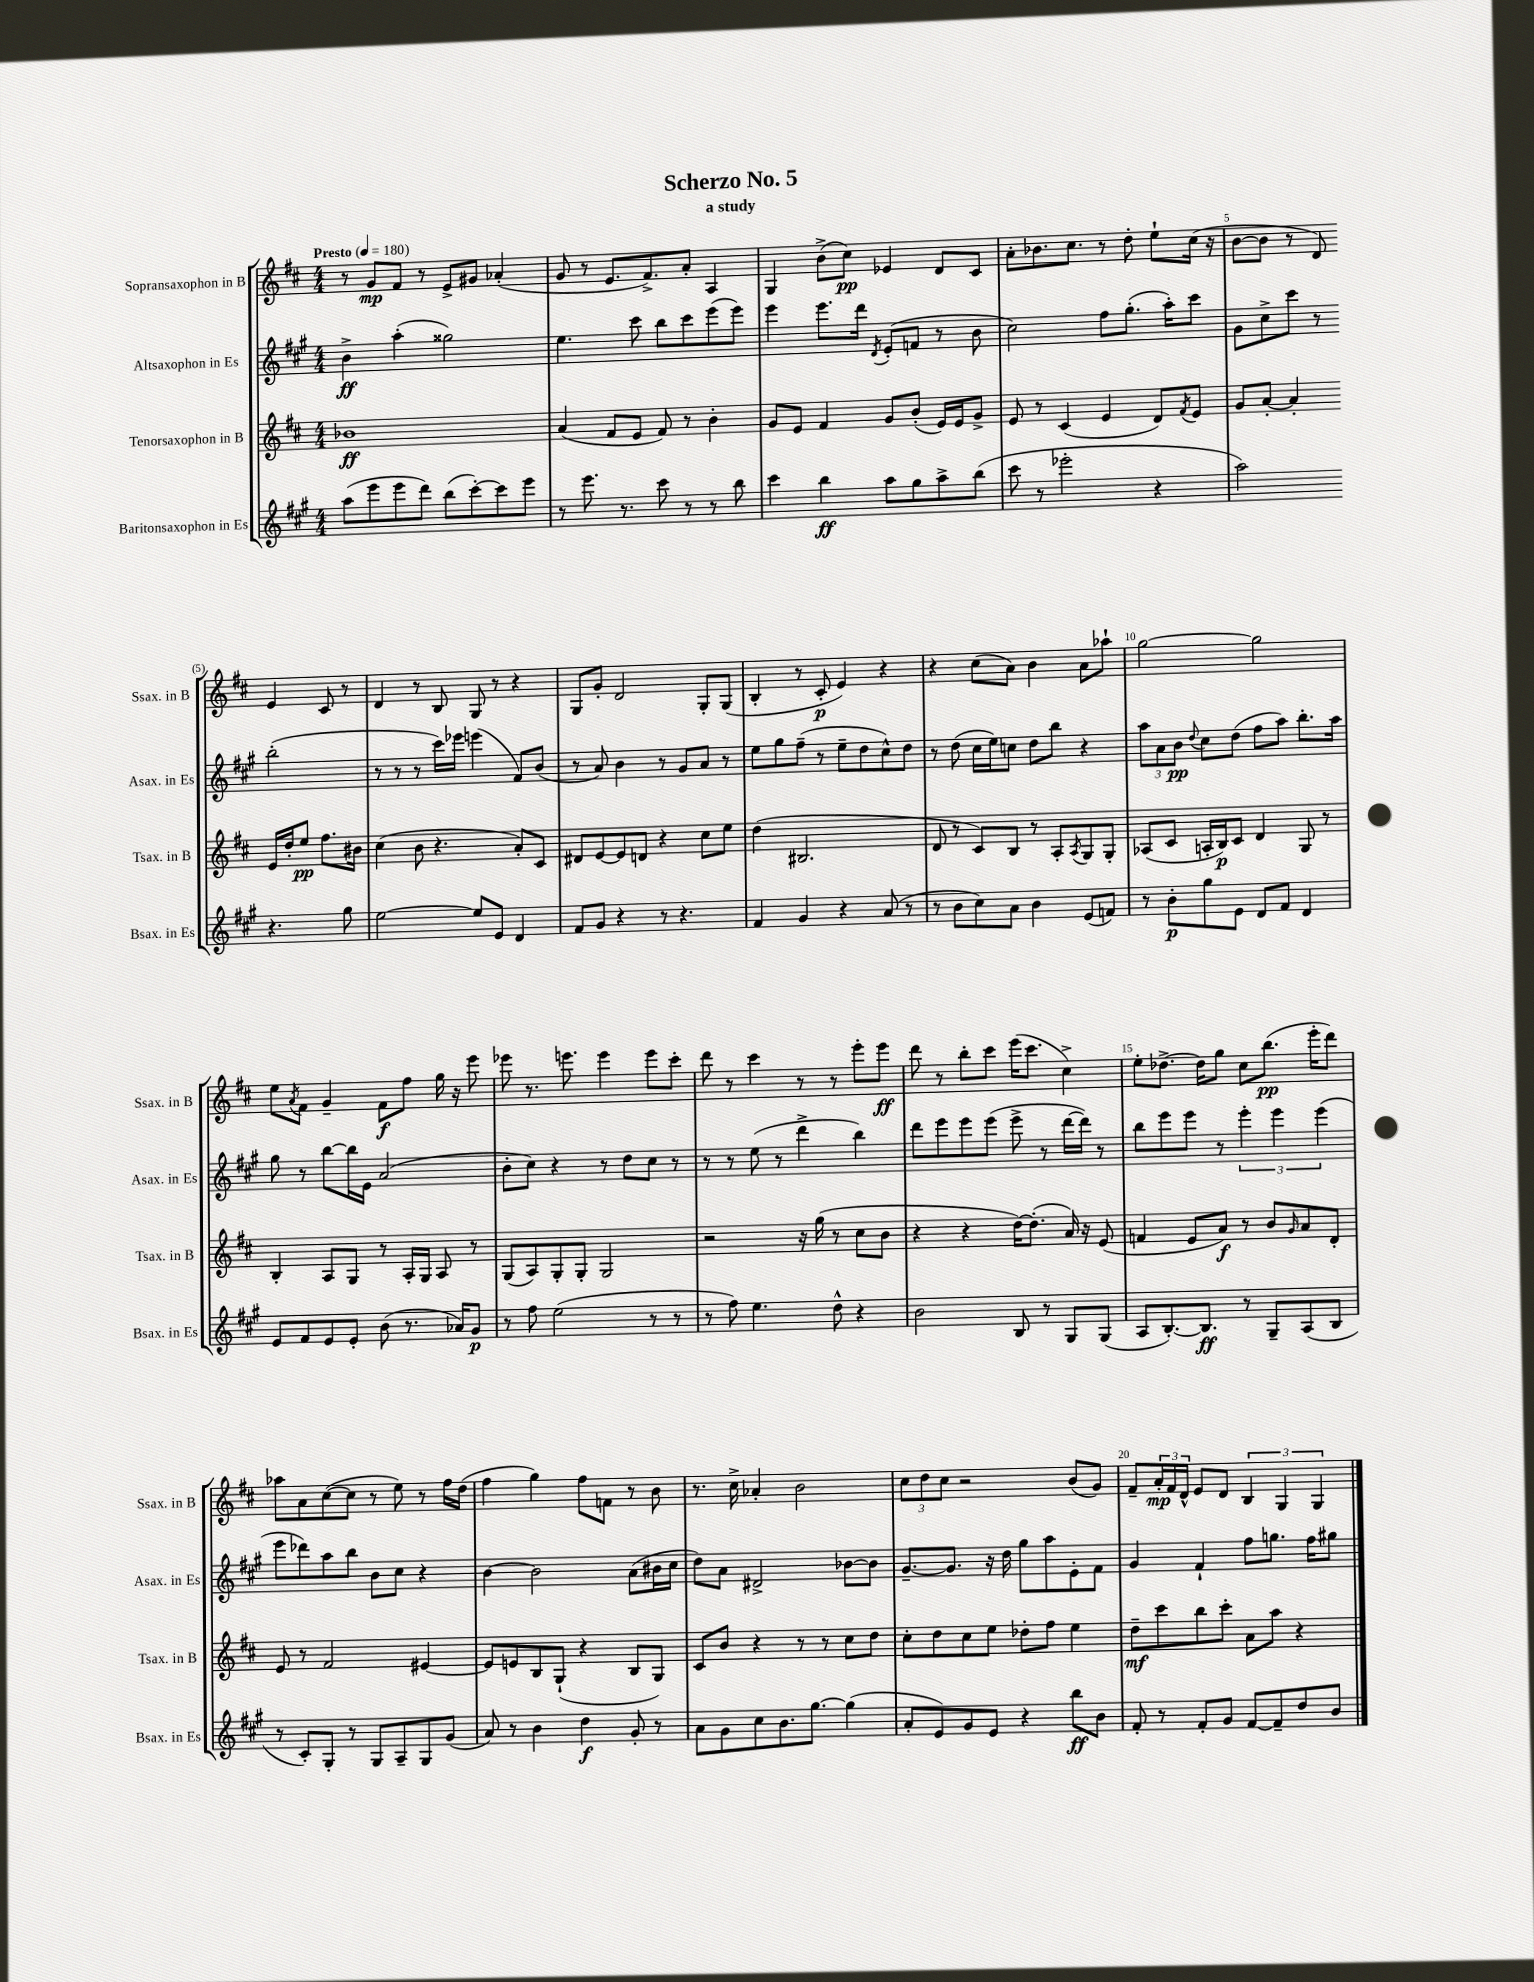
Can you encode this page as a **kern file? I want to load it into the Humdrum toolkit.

**kern	**dynam	**kern	**dynam	**kern	**dynam	**kern	**dynam
*part4	*part4	*part3	*part3	*part2	*part2	*part1	*part1
*staff4	*staff4	*staff3	*staff3	*staff2	*staff2	*staff1	*staff1
*I"Baritonsaxophon in Es	*	*I"Tenorsaxophon in B	*	*I"Altsaxophon in Es	*	*I"Sopransaxophon in B	*
*I'Bsax. in Es	*	*I'Tsax. in B	*	*I'Asax. in Es	*	*I'Ssax. in B	*
*clefG2	*	*clefG2	*	*clefG2	*	*clefG2	*
*k[f#c#g#]	*	*k[f#c#]	*	*k[f#c#g#]	*	*k[f#c#]	*
*M4/4	*	*M4/4	*	*M4/4	*	*M4/4	*
*MM180	*	*MM180	*	*MM180	*	*MM180	*
=1	=1	=1	=1	=1	=1	=1	=1
!	!	!	!	!	!	!LO:TX:a:B:t=Presto	!
(8aa\L	.	1b-X	ff	4b^\	ff	8r	.
8eee\	.	.	.	.	.	8g/L	mp
8eee\	.	.	.	(4aa'\	.	8f#/J	.
8ddd\J)	.	.	.	.	.	8r	.
(8bb\L	.	.	.	2gg##X\)	.	8e^/L	.
[8ccc#'\)	.	.	.	.	.	8g#X/J	.
8ccc#\]	.	.	.	.	.	(4a-X'/	.
8eee\J	.	.	.	.	.	.	.
=2	=2	=2	=2	=2	=2	=2	=2
8r	.	(4a/	.	4.ee\	.	8g/	.
8.eee\	.	.	.	.	.	8r	.
.	.	8f#/L	.	.	.	8.e/L	.
8.r	.	.	.	.	.	.	.
.	.	8e/J	.	8ccc#\	.	.	.
.	.	.	.	.	.	8.f#^/)	.
8ccc#\	.	8f#/)	.	8bb\L	.	.	.
8r	.	8r	.	8ccc#\	.	8a'/J	.
8r	.	4b'\	.	(8eee\	.	4A/	.
8bb\	.	.	.	8eee\J)	.	.	.
=3	=3	=3	=3	=3	=3	=3	=3
4ccc#\	.	8g/L	.	4eee\	.	4G/	.
.	.	8e/J	.	.	.	.	.
4bb\	ff	4f#/	.	8.eee\L	.	(8b^\L	.
.	.	.	.	.	.	8cc#\J)	pp
.	.	.	.	16ddd\Jk	.	.	.
.	.	.	.	8qd/	.	.	.
8aa\L	.	8g/L	.	(8e'/L	.	4e-X/	.
8gg#\	.	(8b'/J	.	8fn/J	.	.	.
8aa^\	.	16e/LL)	.	8r	.	8d/L	.
.	.	16e/J	.	.	.	.	.
(8bb\J	.	8g^/J	.	8b\	.	8c#/J	.
=4	=4	=4	=4	=4	=4	=4	=4
8ccc#\	.	8e/	.	2cc#\)	.	8a'\L	.
8r	.	8r	.	.	.	8.b-X\	.
2eee-X'\	.	(4c#/	.	.	.	.	.
.	.	.	.	.	.	8.cc#\J	.
.	.	4e/	.	8ff#\L	.	8r	.
.	.	.	.	(8.gg#'\J	.	8dd'\	.
4r	.	8d/L)	.	.	.	8ee`\L	.
.	.	.	.	16aa'\KL)	.	.	.
.	.	8qf#/	.	.	.	.	.
.	.	8e/J	.	8ccc#\J	.	(16cc#\Jk	.
.	.	.	.	.	.	16r	.
=5	=5	=5	=5	=5	=5	=5	=5
2aa\)	.	8g/L	.	8g#\L	.	[8b\L	.
.	.	[8a'/J	.	8cc#^\	.	8b\J]	.
.	.	4a'/]	.	8ccc#\J	.	8r	.
.	.	.	.	8r	.	8d/)	.
4.r	.	16e/LL	.	(2bb'\	.	4e/	.
.	.	16dd'/J	.	.	.	.	.
.	.	8ee/J	pp	.	.	.	.
.	.	8.ff#\L	.	.	.	8c#/	.
8gg#\	.	.	.	.	.	8r	.
.	.	16b#X\Jk	.	.	.	.	.
!!LO:LB:g=z
=6	=6	=6	=6	=6	=6	=6	=6
[2ee\	.	(4cc#\	.	8r	.	4d/	.
.	.	.	.	8r	.	.	.
.	.	8b\	.	8r	.	8r	.
.	.	4.r	.	16ccc#\LL)	.	8B/	.
.	.	.	.	16eee-X\JJ	.	.	.
8ee/L]	.	.	.	(4eeen\	.	8G/	.
8e/J	.	.	.	.	.	8r	.
4d/	.	8a'/L)	.	8f#/L)	.	4r	.
.	.	8c#/J	.	(8b/J	.	.	.
=7	=7	=7	=7	=7	=7	=7	=7
8f#/L	.	8d#X/L	.	8r	.	8G/L	.
8g#/J	.	[8e/	.	8a/)	.	8g'/J	.
4r	.	8e/]	.	4b\	.	2d/	.
.	.	8dn/J	.	.	.	.	.
8r	.	4r	.	8r	.	.	.
4.r	.	.	.	8g#/L	.	.	.
.	.	8cc#\L	.	8a/J	.	8G'/L	.
.	.	8ee\J	.	8r	.	(8G/J	.
=8	=8	=8	=8	=8	=8	=8	=8
4f#/	.	(4dd\	.	8ee\L	.	4B'/	.
.	.	.	.	8gg#\	.	.	.
4g#/	.	2.B#X/	.	(8ff#~\J	.	8r	.
.	.	.	.	8r	.	8c#'/	p
4r	.	.	.	8ee~\L	.	4e/)	.
.	.	.	.	8dd\	.	.	.
(8a/	.	.	.	8cc#^^\)	.	4r	.
8r	.	.	.	8dd\J	.	.	.
=9	=9	=9	=9	=9	=9	=9	=9
8r	.	8d/	.	8r	.	4r	.
8b\L	.	8r	.	(8dd\	.	.	.
8cc#\)	.	8c#/L)	.	16cc#\LL	.	(8cc#\L	.
.	.	.	.	16ee\J)	.	.	.
8a\J	.	8B/J	.	8ccn\J	.	8a\J)	.
4b\	.	8r	.	8dd\L	.	4b\	.
.	.	8A'/L	.	8bb\J	.	.	.
.	.	8qA/	.	.	.	.	.
(8e/L	.	8G/	.	4r	.	8a\L	.
8fn/J)	.	8G'/J	.	.	.	8aa-X`\J	.
=10	=10	=10	=10	=10	=10	=10	=10
8r	.	(8A-X/L	.	12aa\L	.	[2gg\	.
.	.	.	.	12a\	.	.	.
8b'\L	p	8c#/J	.	.	.	.	.
.	.	.	.	12b\J	pp	.	.
.	.	.	.	8qqdd/	.	.	.
8gg#\	.	16An'/LL	.	8cc#\L	.	.	.
.	.	16B/J)	p	.	.	.	.
8e\J	.	8c#/J	.	(8dd\J	.	.	.
8d/L	.	4d/	.	8ff#\L	.	2gg\]	.
8f#/J	.	.	.	8aa\J)	.	.	.
4d/	.	8G/	.	8.bb'\L	.	.	.
.	.	8r	.	.	.	.	.
.	.	.	.	16aa\Jk	.	.	.
!!LO:LB:g=z
=11	=11	=11	=11	=11	=11	=11	=11
8e/L	.	4B'/	.	8gg#\	.	8ee\L	.
.	.	.	.	.	.	8qa/	.
8f#/	.	.	.	8r	.	8f#\J	.
8e/	.	8A/L	.	[8bb\L	.	4g~/	.
8e'/J	.	8G/J	.	16bb\L]	.	.	.
.	.	.	.	16e\JJ	.	.	.
(8b\	.	8r	.	(2a/	.	8f#\L	f
8.r	.	16A'/LL	.	.	.	8ff#\J	.
.	.	16G/JJ	.	.	.	.	.
.	.	8A/	.	.	.	16gg\	.
16a-X/KL)	.	.	.	.	.	16r	.
8g#/J	p	8r	.	.	.	8eee\	.
=12	=12	=12	=12	=12	=12	=12	=12
8r	.	(8G/L	.	8b'\L	.	8eee-X\	.
8ff#\	.	8A/)	.	8cc#\J)	.	8.r	.
(2ee\	.	8G'/	.	4r	.	.	.
.	.	.	.	.	.	8.eeen\	.
.	.	8G'/J	.	.	.	.	.
.	.	2G/	.	8r	.	4eee\	.
.	.	.	.	8dd\L	.	.	.
8r	.	.	.	8cc#\J	.	8eee\L	.
8r	.	.	.	8r	.	8ccc#'\J	.
=13	=13	=13	=13	=13	=13	=13	=13
8r	.	2r	.	8r	.	8ddd\	.
8ff#\)	.	.	.	8r	.	8r	.
4.ee\	.	.	.	(8ee\	.	4ccc#\	.
.	.	.	.	8r	.	.	.
.	.	16r	.	4ddd^\	.	8r	.
.	.	(16gg\	.	.	.	.	.
8dd^^\	.	8r	.	.	.	8r	.
4r	.	8cc#\L	.	4bb\)	.	8eee'\L	.
.	.	8b\J	.	.	.	8eee\J	ff
=14	=14	=14	=14	=14	=14	=14	=14
2b\	.	4r	.	8ddd\L	.	8ddd\	.
.	.	.	.	8eee\	.	8r	.
.	.	4r	.	8eee\	.	8bb'\L	.
.	.	.	.	(8eee\J	.	8ccc#\J	.
8B/	.	[16dd\KL)	.	8eee^\	.	(16eee\KL	.
.	.	(8.dd'\J]	.	.	.	8.ccc#\J	.
8r	.	.	.	8r	.	.	.
8G#/L	.	16a/)	.	[16ddd\LL	.	4cc#^\)	.
.	.	16r	.	16ddd\JJ])	.	.	.
(8G#/J	.	(8e/	.	8r	.	.	.
=15	=15	=15	=15	=15	=15	=15	=15
8A/L	.	4fn/	.	8bb\L	.	8ee'\L	.
[8.B'/)	.	.	.	8eee\	.	[8.dd-X^\J	.
.	.	8e/L	.	8eee\J	.	.	.
8.B/J]	ff	.	.	.	.	16dd-\KL]	.
.	.	8a/J)	f	8r	.	8gg\J	.
8r	.	8r	.	6eee'\	.	8cc#\L	.
8G#~/L	.	8b/L	.	.	.	(8.bb\J	pp
.	.	.	.	6eee\	.	.	.
.	.	16qqg/	.	.	.	.	.
(8A/	.	8a/	.	.	.	.	.
.	.	.	.	.	.	16eee'\KL	.
.	.	.	.	(6eee\	.	.	.
8B/J	.	8d'/J	.	.	.	8ddd\J)	.
!!LO:LB:g=z
=16	=16	=16	=16	=16	=16	=16	=16
8r	.	8e/	.	8eee\L	.	8aa-X\L	.
8c#'/L)	.	8r	.	8ddd-X\)	.	8a\	.
8G#'/J	.	2f#/	.	8aa\	.	([8cc#\	.
8r	.	.	.	8bb\J	.	8cc#\J]	.
8G#/L	.	.	.	8b\L	.	8r	.
8A~/	.	.	.	8cc#\J	.	8ee\)	.
8G#/	.	[4e#X/	.	4r	.	8r	.
(8g#/J	.	.	.	.	.	16ff#\LL	.
.	.	.	.	.	.	(16dd\JJ	.
=17	=17	=17	=17	=17	=17	=17	=17
8a/)	.	8e#/L]	.	[4b\	.	4ff#\	.
8r	.	8en/	.	.	.	.	.
4b\	.	8B/	.	2b\]	.	4gg\)	.
.	.	(8G`/J	.	.	.	.	.
4dd\	f	4r	.	.	.	8ff#\L	.
.	.	.	.	.	.	8fn\J	.
8g#'/	.	8B/L	.	(8a\L	.	8r	.
8r	.	8G/J)	.	16b#X\L	.	8b\	.
.	.	.	.	16cc#\JJ	.	.	.
=18	=18	=18	=18	=18	=18	=18	=18
8a\L	.	8c#/L	.	8dd\L)	.	8.r	.
8g#\	.	8b/J	.	8a\J	.	.	.
.	.	.	.	.	.	16cc#^\	.
8cc#\	.	4r	.	2d#X^/	.	4a-X'/	.
8.b\	.	.	.	.	.	.	.
.	.	8r	.	.	.	2b\	.
[8.gg#\J	.	.	.	.	.	.	.
.	.	8r	.	.	.	.	.
(4gg#\]	.	8cc#\L	.	[8b-X\L	.	.	.
.	.	8dd\J	.	8b-\J]	.	.	.
=19	=19	=19	=19	=19	=19	=19	=19
8a'/L	.	8cc#'\L	.	[8.g#~/L	.	12cc#\L	.
.	.	.	.	.	.	12dd\	.
8e/)	.	8dd\	.	.	.	.	.
.	.	.	.	.	.	12cc#\J	.
.	.	.	.	8.g#/J]	.	.	.
8g#/	.	8cc#\	.	.	.	2r	.
8e/J	.	8ee\J	.	16r	.	.	.
.	.	.	.	16dd\	.	.	.
4r	.	8dd-X'\L	.	8gg#\L	.	.	.
.	.	8ff#\J	.	8aa\	.	.	.
8bb\L	ff	4ee\	.	8e'\	.	(8b/L	.
8b\J	.	.	.	8f#\J	.	8g/J)	.
=20	=20	=20	=20	=20	=20	=20	=20
8f#'/	.	8dd~\L	mf	4g#/	.	8f#~/L	.
8r	.	8ccc#\	.	.	.	24a'/L	mp
.	.	.	.	.	.	24f#/	.
.	.	.	.	.	.	24d^^/JJ	.
8f#'/L	.	8bb\	.	4f#`/	.	8e/L	.
8g#/J	.	8ccc#'\J	.	.	.	8d/J	.
[8f#/L	.	8a\L	.	8ff#\L	.	6B/	.
8f#~/]	.	8aa\J	.	8.ggn\J	.	.	.
.	.	.	.	.	.	6G/	.
8dd/	.	4r	.	.	.	.	.
.	.	.	.	16ff#\KL	.	.	.
.	.	.	.	.	.	6G/	.
8b/J	.	.	.	8gg#X\J	.	.	.
==	==	==	==	==	==	==	==
*-	*-	*-	*-	*-	*-	*-	*-
